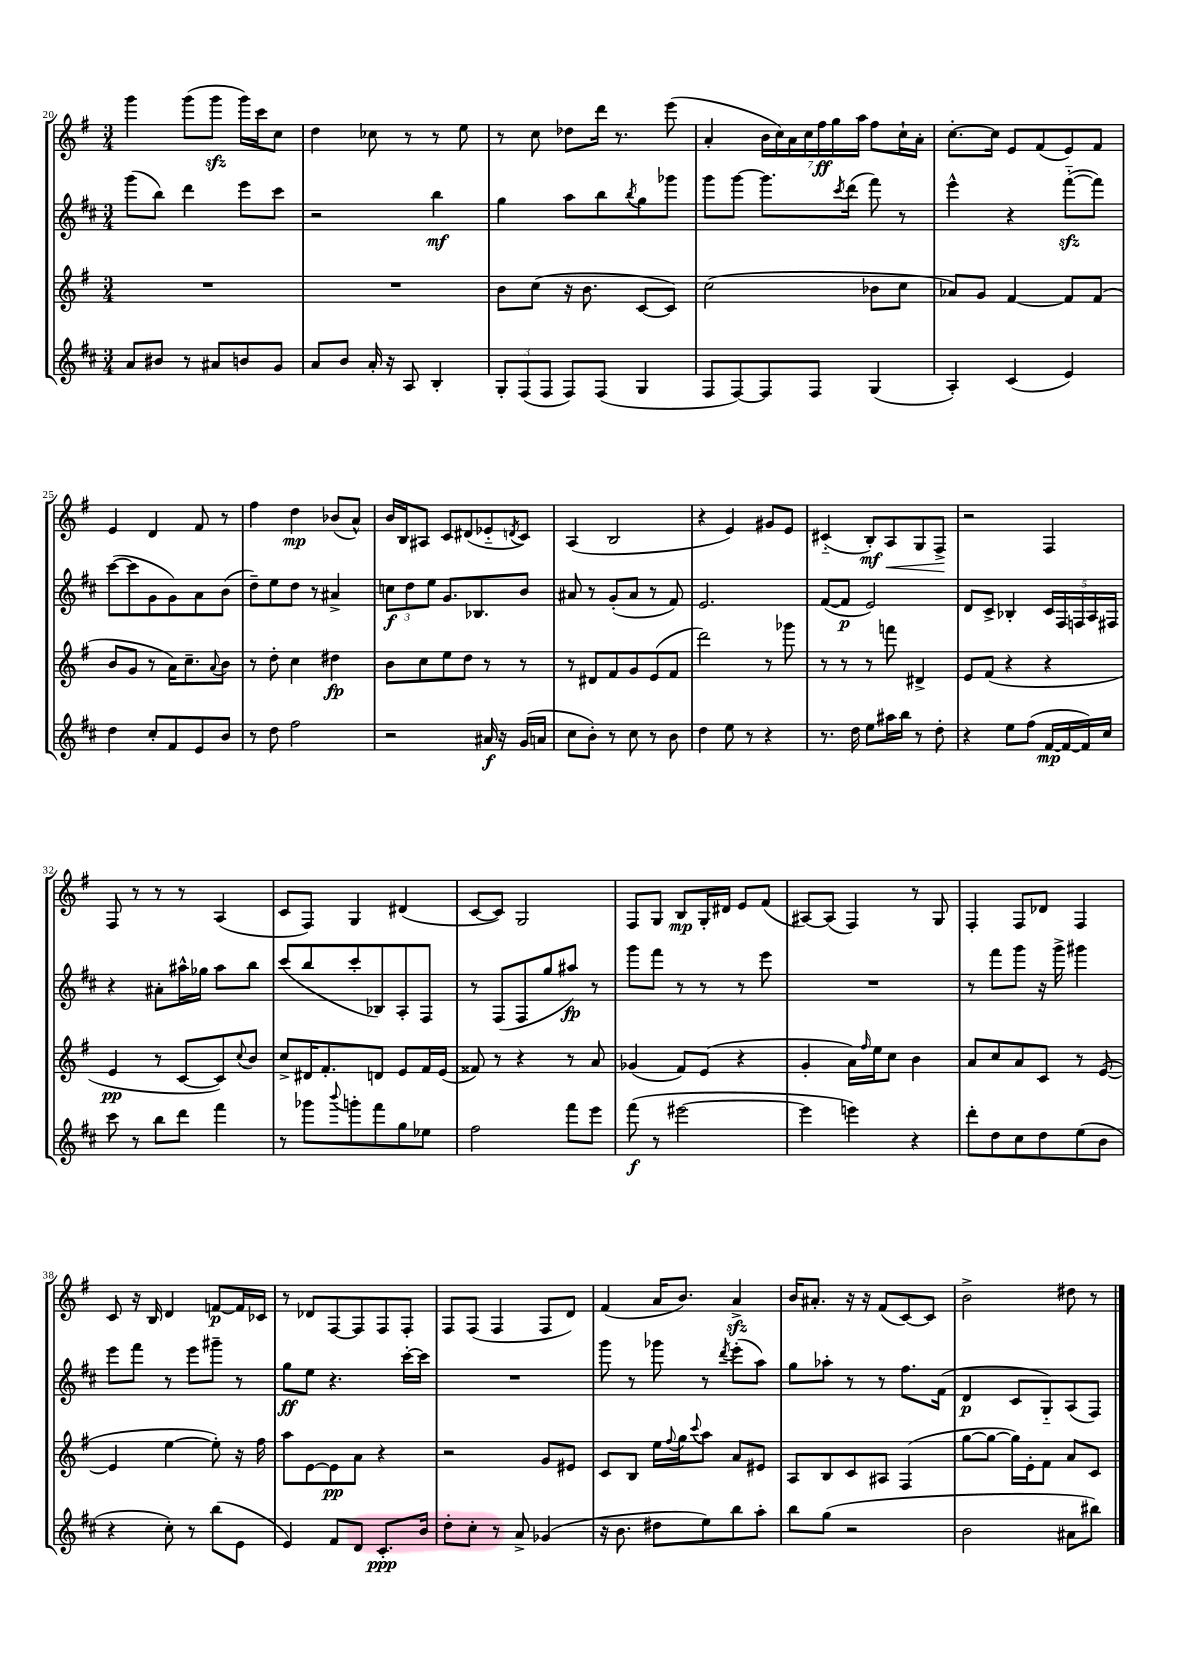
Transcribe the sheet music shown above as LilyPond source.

<<
\new StaffGroup <<
\new Staff = "s0" {
    \clef treble \key g \major \numericTimeSignature \time 3/4
    g'''4 g'''8( g'''8\sfz g'''16) c'''16 c''8 |
    d''4 ces''8 r8 r8 e''8 |
    r8 c''8 des''8 d'''16 r8. e'''8( |
    a'4-. \tuplet 7/4 { b'16 c''16) a'16 c''16 fis''16\ff g''16 a''16 } fis''8 c''16-! a'16-. |
    c''8.~-. c''16 e'8 fis'8( e'8) fis'8 |
    e'4 d'4 fis'8 r8 |
    fis''4 d''4\mp bes'8( a'8-^) |
    b'16 b16 ais8 c'8 dis'8( ees'8-_ \acciaccatura { d'8 } c'8) |
    a4( b2 |
    r4 e'4) gis'8 e'8 |
    cis'4-_( b8-.\mf) a8\< g8 fis8->\! |
    r2 fis4 |
    fis8 r8 r8 r8 a4( |
    c'8 fis8) g4 dis'4( |
    c'8~ c'8) g2 |
    fis8 g8 b8\mp g16-. dis'16 e'8 fis'8( |
    ais8~) ais8( fis4) r8 g8 |
    fis4-. fis8 des'8 fis4 |
    c'8 r16 b16 d'4 f'8~\p f'16 ces'16 |
    r8 des'8 fis8~ fis8 fis8 fis8-. |
    fis8 fis8( fis4 fis8 d'8) |
    fis'4( a'16 b'8.) a'4->\sfz |
    b'16 ais'8.-. r16 r16 fis'8( c'8~) c'8 |
    b'2-> dis''8 r8 \bar "|." |
}
\new Staff = "s1" {
    \clef treble \key d \major \numericTimeSignature \time 3/4
    g'''8( b''8) d'''4 e'''8 cis'''8 |
    r2 b''4\mf |
    g''4 a''8 b''8 \acciaccatura { b''8 } g''8 ges'''8 |
    g'''8 g'''8~ g'''8. \acciaccatura { cis'''8 } d'''16( fis'''8) r8 |
    e'''4-^ r4 fis'''8~-_\sfz( fis'''8) |
    cis'''8~( cis'''8 g'8 g'8) a'8 b'8( |
    d''8--) e''8 d''8 r8 ais'4-> |
    \tuplet 3/2 { c''8\f d''8 e''8 } g'8. bes8. b'8 |
    ais'8 r8 g'8-.( ais'8 r8 fis'8) |
    e'2. |
    fis'8~( fis'8\p e'2) |
    d'8 cis'8-> bes4-. \tuplet 5/4 { cis'16 fis16 f16 a16 fis16 } |
    r4 ais'8-. ais''16-^ ges''16 ais''8 b''8 |
    cis'''8( b''8 cis'''8-. bes8) a8-. fis8 |
    r8 fis8( fis8 g''8 ais''8\fp) r8 |
    g'''8 fis'''8 r8 r8 r8 e'''8 |
    R2. |
    r8 fis'''8 g'''8 r16 g'''16-> gis'''4 |
    e'''8 fis'''8 r8 e'''8 gis'''8-- r8 |
    g''8\ff e''8 r4. cis'''16~-. cis'''16 |
    R2. |
    g'''8 r8 ges'''8 r8 \acciaccatura { d'''8 } e'''8-.( a''8) |
    g''8 aes''8-. r8 r8 fis''8. fis'16( |
    d'4\p cis'8 g8-_) a8( fis8) \bar "|." |
}
\new Staff = "s2" {
    \clef treble \key g \major \numericTimeSignature \time 3/4
    R2. |
    R2. |
    b'8 c''8( r16 b'8. c'8~ c'8) |
    c''2( bes'8 c''8 |
    aes'8) g'8 fis'4~ fis'8 fis'8( |
    b'8 g'8 r8 a'16) c''8.-- \appoggiatura { a'8 } b'8 |
    r8 d''8-. c''4 dis''4\fp |
    b'8 c''8 e''8 d''8 r8 r8 |
    r8 dis'8 fis'8 g'8 e'8( fis'8 |
    d'''2) r8 ges'''8 |
    r8 r8 r8 f'''8 dis'4-> |
    e'8 fis'8( r4 r4 |
    e'4\pp r8 c'8~ c'8) \appoggiatura { c''8 } b'8 |
    c''8-> dis'16 fis'8.-. d'8 e'8 fis'16 e'16( |
    fisis'8) r8 r4 r8 a'8 |
    ges'4( fis'8) e'8( r4 |
    g'4-. a'16) \grace { fis''16 } e''16 c''8 b'4 |
    a'8 c''8 a'8 c'8 r8 e'8~( |
    e'4 e''4~ e''8-.) r16 fis''16 |
    a''8 e'8~ e'8\pp a'8 r4 |
    r2 g'8 eis'8 |
    c'8 b8 e''16 \appoggiatura { fis''8 } g''16 \appoggiatura { c'''8 } a''8 a'8 eis'8 |
    a8 b8 c'8 ais8 fis4( |
    g''8~ g''8~ g''16) e'16-. fis'8 a'8 c'8 \bar "|." |
}
\new Staff = "s3" {
    \clef treble \key d \major \numericTimeSignature \time 3/4
    a'8 bis'8 r8 ais'8 b'8 g'8 |
    a'8 b'8 a'16-. r16 a8 b4-. |
    \tuplet 3/2 { g8-. fis8( fis8 } fis8) fis8( g4 |
    fis8 fis8~) fis8 fis8 g4( |
    a4-.) cis'4( e'4) |
    d''4 cis''8-. fis'8 e'8 b'8 |
    r8 d''8 fis''2 |
    r2 ais'16\f r16 g'16( a'16 |
    cis''8 b'8-.) r8 cis''8 r8 b'8 |
    d''4 e''8 r8 r4 |
    r8. d''16 e''8 ais''16 b''16 r8 d''8-. |
    r4 e''8 fis''8( fis'16~\mp fis'16~ fis'16) cis''16 |
    cis'''8 r8 b''8 d'''8 fis'''4 |
    r8 ges'''8 \appoggiatura { b'''8 } g'''8-. fis'''8 g''8 ees''8 |
    fis''2 fis'''8 e'''8 |
    fis'''8\f( r8 eis'''2~ |
    eis'''4 e'''4) r4 |
    d'''8-. d''8 cis''8 d''8 e''8( b'8 |
    r4 cis''8-.) r8 b''8( e'8 |
    e'4) fis'8 d'8 cis'8.-.\ppp b'16 |
    d''8-. cis''8-. r8 a'8-> ges'4( |
    r16 b'8. dis''8 e''8) b''8 a''8-. |
    b''8 g''8( r2 |
    b'2 ais'8 bis''8) \bar "|." |
}
>>
>>
\layout { \context { \Score currentBarNumber = #20 } }
